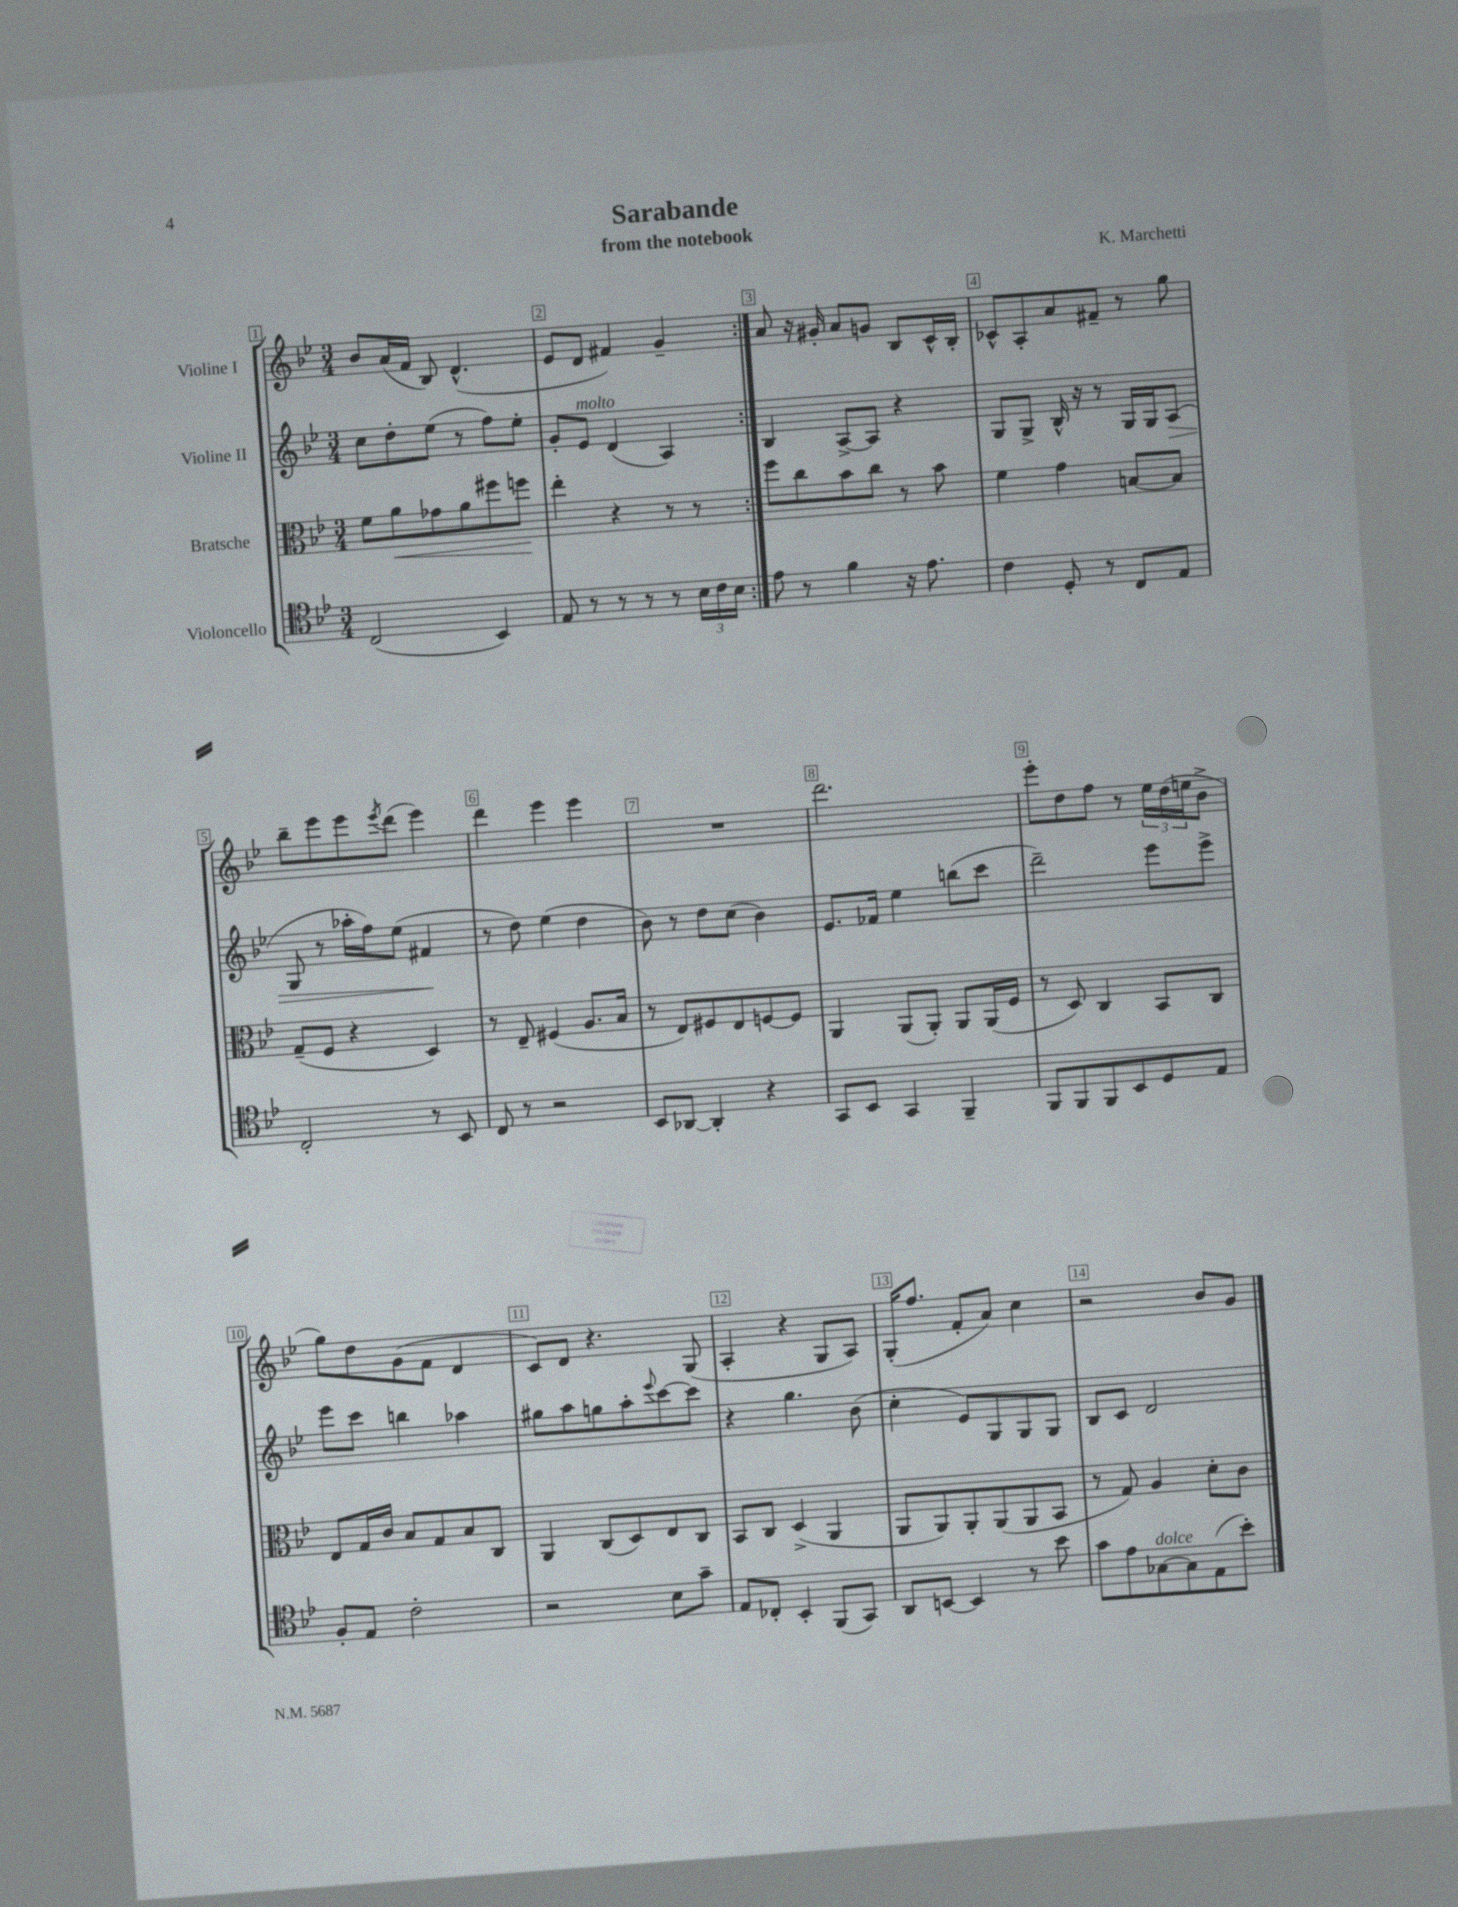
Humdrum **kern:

**kern	**kern	**dynam	**kern	**dynam	**kern
*part4	*part3	*part3	*part2	*part2	*part1
*staff4	*staff3	*staff3	*staff2	*staff2	*staff1
*I"Violoncello	*I"Bratsche	*	*I"Violine II	*	*I"Violine I
*clefC4	*clefC3	*	*clefG2	*	*clefG2
*k[b-e-]	*k[b-e-]	*	*k[b-e-]	*	*k[b-e-]
*M3/4	*M3/4	*	*M3/4	*	*M3/4
=1	=1	=1	=1	=1	=1
(2C/	8f\L	.	8cc\L	.	8b-/L
!	!	!LO:HP:b	!	!	!
.	8a\	<	8dd'\	.	(16a/L
.	.	.	.	.	16f/JJ
.	8g-X\	.	(8ee-\J	.	8B-/)
.	8a\	.	8r	.	(4.d^^/
4BB-/)	8ff#X\	.	8ff\L)	.	.
.	8ffn\J	.	8ee-'\J	.	.
.	.	[	.	.	.
=2	=2	=2	=2	=2	=2
8E-/	4ee-'\	.	8g'/L	.	8e-/L
!	!	!	!LO:TX:a:i:t=molto	!	!
8r	.	.	8e-/J	.	8d/J
8r	4r	.	(4d/	.	4f#X/)
8r	.	.	.	.	.
8r	8r	.	4A/)	.	4g~/
24B-\LL	8r	.	.	.	.
24c\	.	.	.	.	.
24B-\JJ	.	.	.	.	.
=3:|!	=3:|!	=3:|!	=3:|!	=3:|!	=3:|!
8e-\	8ff\L	.	4B-/	.	8a/
8r	8cc\	.	.	.	16r
.	.	.	.	.	16g#X'/
4f\	8b-\	.	[8A^/L	.	8a/L
.	8cc\J	.	8A/J]	.	8gn/J
16r	8r	.	4r	.	8B-/L
8.e-\	.	.	.	.	.
.	8b-\	.	.	.	16c^^/L
.	.	.	.	.	16B-'/JJ
=4	=4	=4	=4	=4	=4
4c\	4f\	.	8G/L	.	8c-X^^/L
.	.	.	8G^/J	.	8A'/
8D'/	4g\	.	16B-^^/	.	8a/
.	.	.	16r	.	.
8r	.	.	8r	.	8f#X~/J
8C/L	[8Bn/L	.	16G/LL	.	8r
.	.	.	16G/J	.	.
!	!	!	!	!LO:HP:b	!
8E-/J	8B/J]	.	(8A/J	>	8gg\
!!LO:LB:g=z
=5	=5	=5	=5	=5	=5
2C'/	(8G~/L	.	8G/	.	8bb-~\L
.	8F/J	.	8r	.	8eee-\
.	4r	.	16aa-X'\LL	.	8eee-\
.	.	.	16ff\J)	.	.
.	.	.	.	.	8qeee-/
.	.	.	(8ee-\J	.	(8ddd\J
8r	4D/)	.	4f#X/	.	4eee-\)
8BB-/	.	.	.	.	.
.	.	.	.	]	.
=6	=6	=6	=6	=6	=6
8C/	8r	.	8r	.	4ddd\
8r	8E-~/	.	8dd\)	.	.
2r	(4F#X/	.	(4ee-\	.	4eee-\
.	8.A/L	.	4dd\	.	4eee-\
.	16B-/Jk	.	.	.	.
=7	=7	=7	=7	=7	=7
8BB-/L	8r	.	8b-\)	.	2.r
[8AA-X/J	8E-/L)	.	8r	.	.
4AA-'/]	8F#X/	.	8dd\L	.	.
.	8E-/	.	(8cc\J	.	.
4r	[8Fn/	.	4b-\)	.	.
.	8F/J]	.	.	.	.
=8	=8	=8	=8	=8	=8
8GG/L	4AA/	.	8.e-/L	.	2.ddd\
8BB-/J	.	.	.	.	.
.	.	.	16f-X/Jk	.	.
4GG/	(8AA/L	.	4ee-\	.	.
.	8AA'/J)	.	.	.	.
4FF~/	8AA/L	.	(8bbn\L	.	.
.	(16AA/L	.	8ccc\J	.	.
.	16F/JJ	.	.	.	.
=9	=9	=9	=9	=9	=9
8FF/L	8r	.	2ddd~\)	.	8eee-'\L
8FF/	8D/)	.	.	.	8dd\
8FF/	4C/	.	.	.	8ff\J
8BB-/	.	.	.	.	8r
8D/	8BB-/L	.	8eee-\L	.	24ee-\LL
.	.	.	.	.	(24dd\
.	.	.	.	.	24een\J
8E-/J	8C/J	.	8eee-^\J	.	8b-^\J
!!LO:LB:g=z
=10	=10	=10	=10	=10	=10
8F'/L	8E-/L	.	8eee-\L	.	8gg\L)
8E-/J	16G/L	.	8ccc\J	.	8dd\
.	16c/JJ	.	.	.	.
2c'\	8B-/L	.	4bbn\	.	(8g\
.	8G/	.	.	.	8f\J
.	8B-/	.	4aa-X\	.	4d/
.	8C/J	.	.	.	.
=11	=11	=11	=11	=11	=11
2r	4AA/	.	8gg#X\L	.	8c/L)
.	.	.	8aa\	.	8d/J
.	(8C/L	.	8ggn\	.	4.r
.	8D/)	.	8aa'\	.	.
.	.	.	8qqeee-/	.	.
8B-\L	8E-/	.	[8ccc\	.	.
8g~\J	8C/J	.	8ccc\J]	.	(8G/
=12	=12	=12	=12	=12	=12
8E-/L	8BB-/L	.	4r	.	4A'/
8C-X'/J	8C/J	.	.	.	.
4BB-'/	(4D^/	.	4.gg\	.	4r
(8FF/L	4AA/	.	.	.	8G/L
8GG/J)	.	.	(8b-\	.	8A/J)
=13	=13	=13	=13	=13	=13
8AA/L	8AA/L	.	4cc'\	.	(16G'/KL
.	.	.	.	.	8.ff/J
[8BBn/J	8AA/)	.	.	.	.
4BB/]	8AA'/	.	8e-/L)	.	8f'/L
.	(8AA/	.	8G/	.	8a/J)
8r	8AA/	.	8G/	.	4cc\
8b-\	8BB-/J	.	8G/J	.	.
=14	=14	=14	=14	=14	=14
8g\L	8r	.	8B-/L	.	2r
8e-\	8G/)	.	8c/J	.	.
!LO:TX:a:i:t=dolce	!	!	!	!	!
[8G-X\	4A/	.	2d/	.	.
8G-\]	.	.	.	.	.
(8E-\	8d'\L	.	.	.	8b-/L
8b-'\J)	8c\J	.	.	.	8g/J
==	==	==	==	==	==
*-	*-	*-	*-	*-	*-
